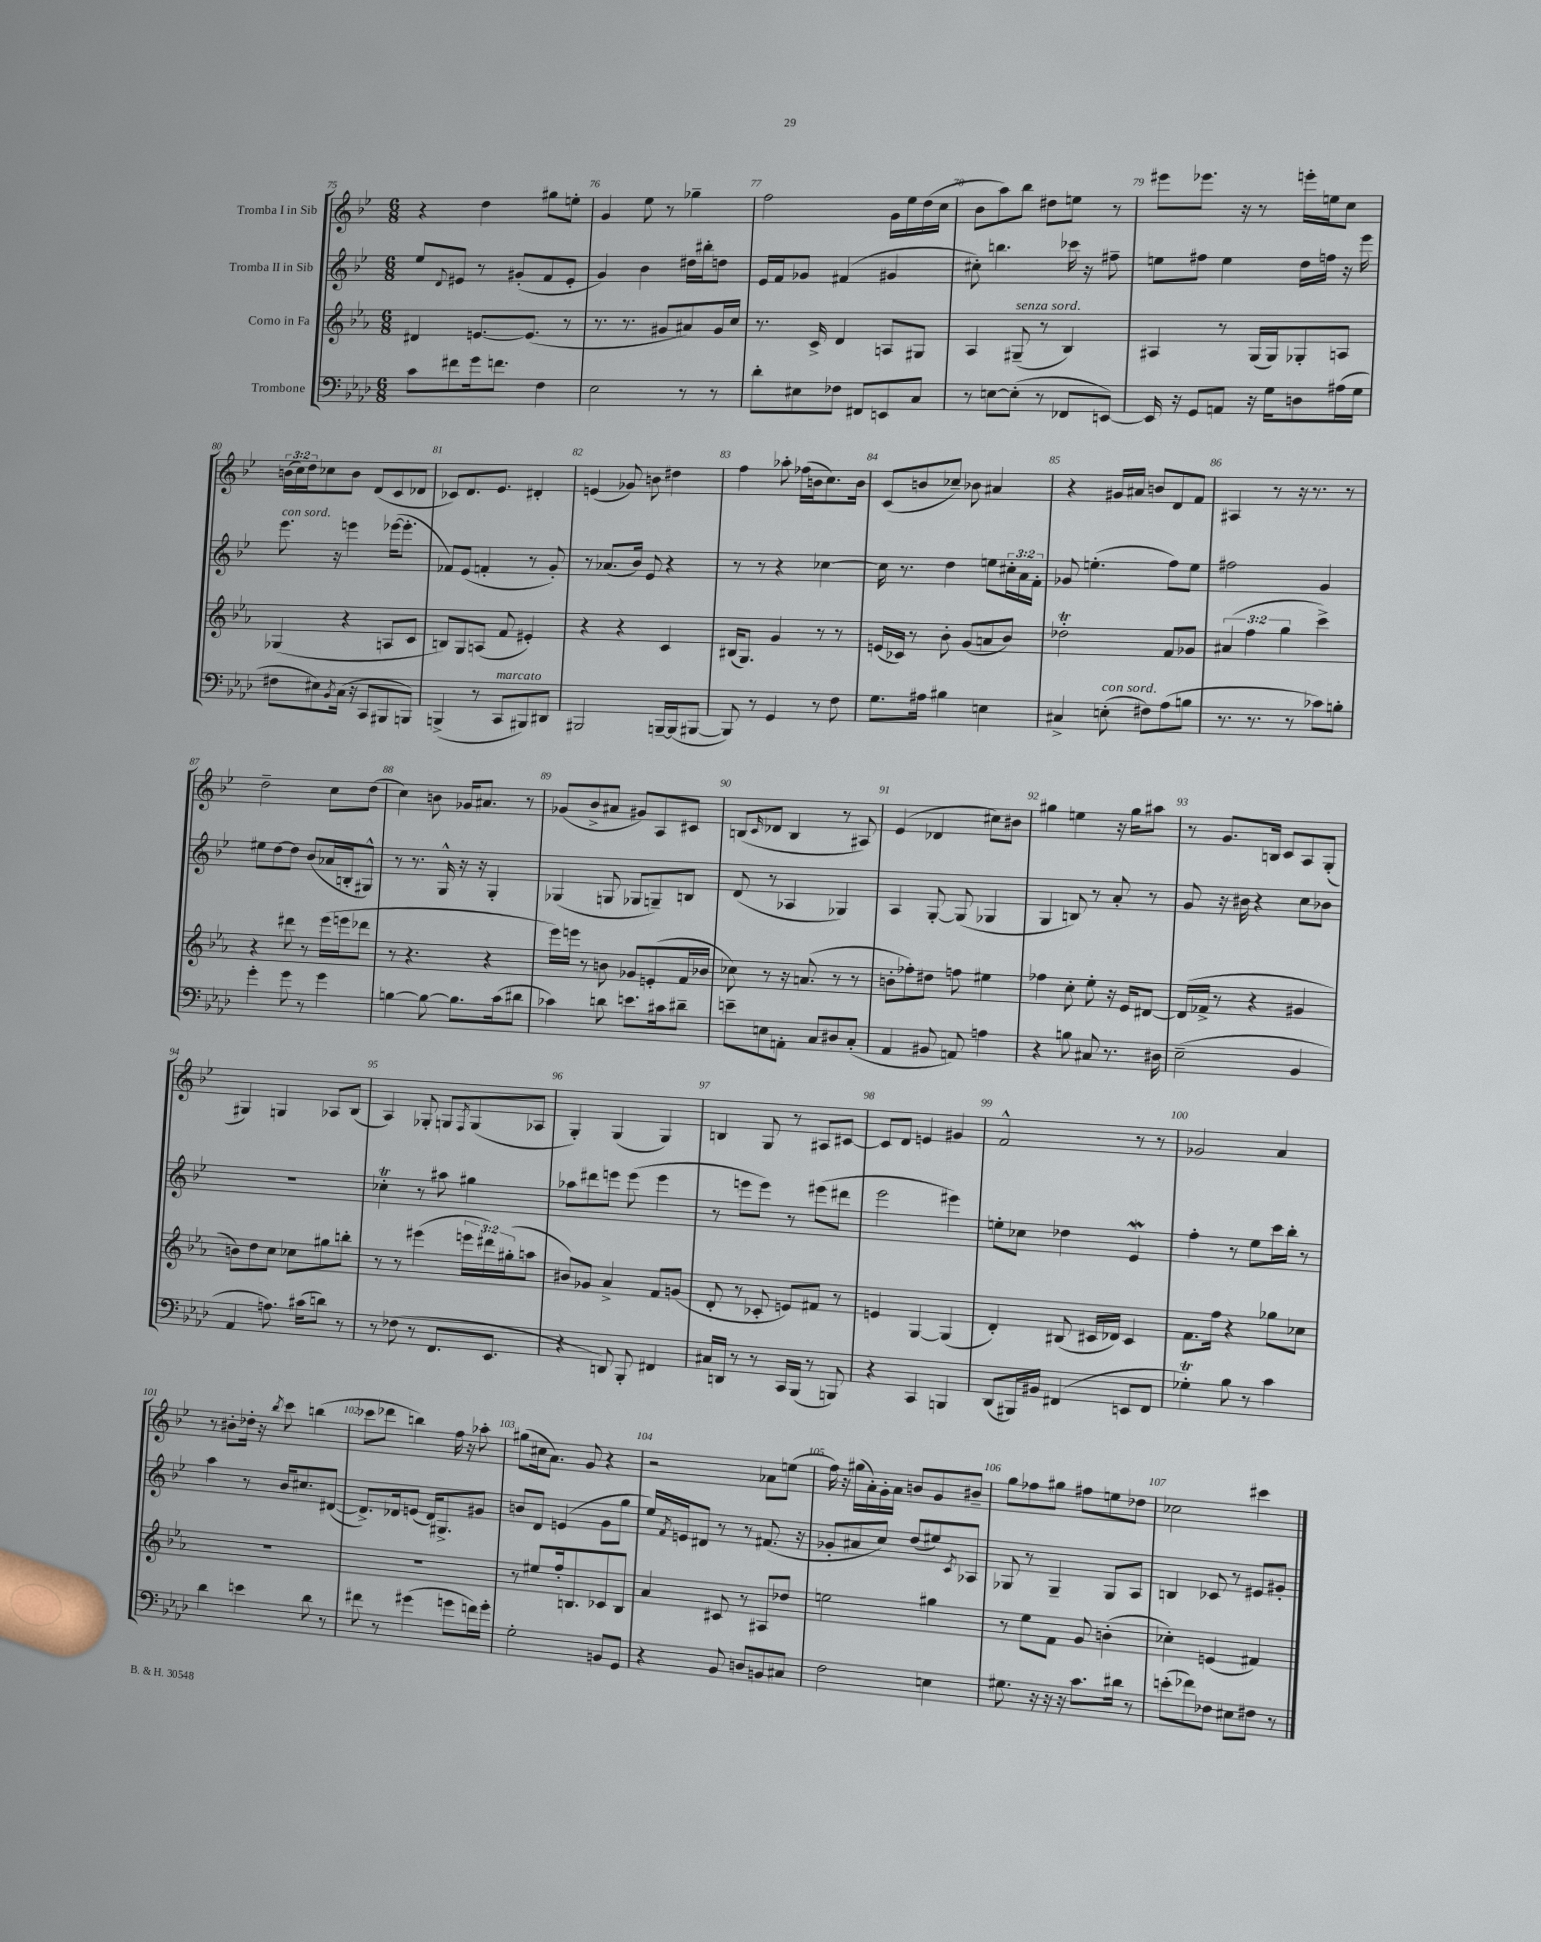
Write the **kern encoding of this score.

**kern	**kern	**kern	**kern
*part4	*part3	*part2	*part1
*staff4	*staff3	*staff2	*staff1
*I"Trombone	*I"Corno in Fa	*I"Tromba II in Sib	*I"Tromba I in Sib
*clefF4	*clefG2	*clefG2	*clefG2
*k[b-e-a-d-]	*k[b-e-a-]	*k[b-e-]	*k[b-e-]
*M6/8	*M6/8	*M6/8	*M6/8
=75	=75	=75	=75
8c\L	4d#X/	8ee-/L	4r
.	.	8qqd/	.
8f#X\	.	8e#X/J	.
16g\k	[8.en/L	8r	4dd\
8.fn\J	.	.	.
.	.	(8g#X'/L	.
.	(8.e/J]	.	.
4F\	.	8f/	8gg#X\L
.	8r	8e#'/J	8een'\J
=76	=76	=76	=76
2E-\	8.r	4g/)	4g/
.	8.r	.	.
.	.	4b-\	8ee-\
.	8g#X/L	.	8r
8r	8a#X/)	16dd#X\LL	4gg-X~\
.	.	16bb#X'\J	.
8r	16g#/L	8ddn\J	.
.	16cc/JJ	.	.
=77	=77	=77	=77
8d-'\L	8.r	16e-/LL	2ff\
.	.	16f/J	.
8E#X\	.	8g-X/J	.
.	16c^/	.	.
8F-X\J	4d/	(4f#X/	.
8FF#X/L	.	.	.
8EEn/	8An/L	4g#X/	16g\LL
.	.	.	16ee-\
8C/J	8G#X/J	.	(16dd\
.	.	.	16cc\JJ
=78	=78	=78	=78
8r	4A-/	8cc#X'\)	8b-\L
[8En\L	.	4.bbn\	8aa\)
!	!LO:TX:a:i:t=senza sord.	!	!
(8E'\J]	(8G#X~/	.	8bb-\J
8r	8r	.	8dd#X\L
8FF-X/L	4B-/)	16ccc-X\	8een\J
.	.	16r	.
[8EEn/J)	.	8ff#X~\	8r
=79	=79	=79	=79
16EE/]	4A#X/	8een\L	8eee#X\L
16r	.	.	.
8GG/L	.	8ff#X\J	8.eee-X\J
8AAn/J	8r	4ee\	.
.	.	.	16r
16r	(16G/LL	.	8r
16G\KL	16G/J)	.	.
8Dn\	8G-X'/	16dd\LL	16eeen'\LL
.	.	16ffn\JJ	16een\J
(16A#X\L	8An/J	16r	8cc\J
16G\JJ	.	16eee-\	.
!!LO:LB:g=z
=80	=80	=80	=80
!	!	!LO:TX:a:i:t=con sord.	!
8F#X\L	(4G-X/	8.eee-\	(24bn\LL
.	.	.	24cc\)
.	.	.	24dd\J
8E#X\)	.	.	8cc-X\
.	.	16r	.
8qBB-/	.	.	.
(16C\Jk	4r	4eeen\	8b\J
16r	.	.	.
8CC/L	.	.	(8d/L
8BBB#X/	8An/L	([16eee-X\KL	8c/
.	.	8.eee-'\J]	.
8BBBn/J)	8c/J	.	8d-X/J
=81	=81	=81	=81
(4BBBn^/	8Bn/L)	8f-X/L)	8c-X/L)
.	8G/	(8e-/J	8.d/
8r	(8An/J	4fn'/	.
.	.	.	8.e-/J
!LO:TX:a:i:t=marcato	!	!	!
8CC/L	8f/	.	.
8BBB#X/)	4e#X'/)	8r	4d#X'/
8DD#X/J	.	8g'/)	.
=82	=82	=82	=82
2BBB#X/	4r	8r	(4en/
.	.	(8.a-X/L	.
.	4r	.	8g-X/)
.	.	16b-/Jk)	.
.	.	8e-/	8bn\
[16BBBn~/LL	4c/	4r	4dd#X\
(16BBB/J]	.	.	.
[8BBB#X/J	.	.	.
=83	=83	=83	=83
8BBB#/])	(16B#X/KL	8r	4ff\
.	8.G/J)	.	.
8r	.	8r	.
4GG/	4g/	4r	8aa-X'\
.	.	.	(16ff-X\LL
.	.	.	16bn\J
8r	8r	[4cc-X\	8.cc\)
8F\	8r	.	.
.	.	.	16b\Jk
=84	=84	=84	=84
8.G\L	(16en/LL	16cc-\]	(8c/L
.	16c-X/JJ)	8.r	.
.	8r	.	8bn/
16A#X\Jk	.	.	.
4B#X\	8b-'\	4dd\	8cc-X~/J)
.	(8g/L	.	8b-X\
4En\	8an/	8een\L	4a#X/
.	8b-/J)	24cc#X'\L	.
.	.	24a\	.
.	.	24f'\JJ	.
=85	=85	=85	=85
4C#X^/	2dd-XT'\	8g-X/	4r
.	.	(4.een'\	.
!LO:TX:a:i:t=con sord.	!	!	!
(8En'\	.	.	16g#X/LL
.	.	.	16a#X/JJ
8F#X\L)	.	.	8bn/L
(8A-\	8f/L	8ff\L)	8d/
8Bn\J	8g-X/J	8ee\J	8f/J
=86	=86	=86	=86
8.r	(6a#X/	2ff#X\	4A#X/
.	6ff\	.	.
8.r	.	.	.
.	.	.	8r
.	6gg\	.	.
8r	.	.	16r
.	.	.	8.r
8c-X\L)	4ccc^\)	4g/	.
8Bn'\J	.	.	8r
!!LO:LB:g=z
=87	=87	=87	=87
4g'\	4r	8ee#X\L	2dd~\
.	.	[8dd\	.
8g\	8ddd#X\	8dd\J]	.
8r	8r	(8b-/L	.
4g\	(16eee-\LL	16a-X/L	8cc\L
.	16eeen\J	16Bn'/J	.
.	8ddd-X\J	8G#X^^/J)	(8dd\J
=88	=88	=88	=88
[4Bn\	8r	8r	4cc\)
.	4.r	8.r	.
8B\_	.	.	8bn\
.	.	16G^^/	.
8.B\L]	.	16r	16g-X/KL
.	.	16r	8.a#X/J
.	4r	4G'/	.
(16c\k	.	.	.
8d#X\J	.	.	8r
=89	=89	=89	=89
4c-X\)	16eee-\LL)	(4G-X/	(8g-X/L
.	16eeen\JJ	.	.
.	8r	.	8b-^/
8dn\	8bn\	8Gn/	8a#X/J
8.en\L	8g-X/L	8G-X/L	8g#X/L)
.	(8en'/	8Gn~/)	8A/
16c#X\k	.	.	.
8d#X~\J	16f/L	8Bn/J	8c#X/J
.	16b-X/JJ	.	.
=90	=90	=90	=90
8en~\L	8cc-X\)	(8d/	(8Bn/L
.	.	.	16qqc/
8En\	8r	8r	8d-X/J
8AAn'\J	16r	4A-X/	4B/
.	(8.an/	.	.
8C/L	.	.	.
8D#X/	8r	4G-X/)	8r
(8C'/J	8r	.	8A#X/)
=91	=91	=91	=91
4AA-/	8bn'\L	4A/	(4e-/
.	8ff-X'\)	.	.
8BB#X/	8dd#X\J	[8G'/	4d-X/
8AAn/)	8ffn\	(8G/]	.
4An\	4ee#X\	4G-X/	8cc#X\L)
.	.	.	8b#X\J
=92	=92	=92	=92
4r	4ff-X\	4G/	4gg#X\
8Bn\	8cc'\	8Bn/)	4een\
8C#X/	8ee-'\	8r	.
8.r	16r	8a'/	16r
.	16e-/KL	.	16gg#\KL
.	[8d#X/J	8r	8aa#X\J
16D#X\	.	.	.
=93	=93	=93	=93
(2E-~\	(16d#/LL]	8g/	8r
.	16f-X^/JJ	.	.
.	8r	16r	8.g/L
.	.	16b#X\	.
.	4r	4r	.
.	.	.	16Bn/Jk
.	.	.	8c/L
4BB-/	4g#X/	8cc\L	8A/
.	.	8b-X\J	(8G'/J
!!LO:LB:g=z
=94	=94	=94	=94
4AA-/	8bn\L)	2.r	4G#X/)
.	8dd\	.	.
8.An\)	8cc\J	.	4Gn/
.	8cc-X\L	.	.
(16c#X\KL	.	.	.
8dn\J)	8gg#X\	.	8A-X/L
8r	8bbn'\J	.	(8B-/J
=95	=95	=95	=95
8r	8r	4cc-XT'\	4A/)
(8F-X\	8r	.	.
8r	(4eee#X\	8r	8G-X'/
8.FF/L	.	8aa#X\	8Gn/L
.	.	.	8qF/
.	24eeen\LL	4gg#X\	(8G/
.	24ddd#X\)	.	.
8.EE-/J	.	.	.
.	(24gg#X'\J	.	.
.	8aan\J	.	8A-X/J
=96	=96	=96	=96
4r	8b#X/L)	8aa-X\L	4G'/)
.	8g-X/J	8ddd#X\	.
8DDn/)	4a-^/	8eeen\J	(4G/
8BBB-'/	.	(8eee\	.
4FF#X/	8f/L	4eee\	4G/)
.	(8gn/J	.	.
=97	=97	=97	=97
16C#X/LL	8d'/	8r	4Bn/
16DDn/JJ	.	.	.
8r	8r	8eeen\L	.
8r	8c-X'/	8eee\J)	8G/
16CC/LL	8en/L)	8r	8r
(16BBB-/JJ	.	.	.
8r	8f#X/J	(8eee#X\L	8A#X/L
8BBBn/)	8r	8ddd#X\J	[8c#X/J
=98	=98	=98	=98
4r	4en/	2eee-\	8c#/L]
.	.	.	8d/J
4CC/	[4G/	.	4en/
4BBBn/	(4G/]	4eee#X\)	4g#X/
=99	=99	=99	=99
(8DD-/L	4d'/)	8een'\L	2f^^/
16BBB#X/L)	.	8cc-X\J	.
16BB#X/JJ	.	.	.
(4FF#X/	(8B#X/	4dd-X\	.
.	16c#X/LL	.	.
.	16d-X/JJ)	.	.
8EEn/L	4c#/	4e-w/	8r
8FF#/J	.	.	8r
=100	=100	=100	=100
4G-XT'\)	8.f\L	4ff'\	2g-X/
.	16ff\Jk	.	.
8B-\	4r	8r	.
8r	.	8ee-\L	.
4c\	8gg-X\L	16ccc\L	4a/
.	.	16bb-'\JJ	.
.	8cc-X\J	8r	.
!!LO:LB:g=z
=101	=101	=101	=101
4d-\	2.r	4aa\	8r
.	.	.	8b#X'\L
4en\	.	8r	16dd-X'\Jk
.	.	.	16r
.	.	.	8qbb-/
.	.	16b-/KL	8ccc\
.	.	8.cc#X/	.
8d-\	.	.	(4bbn\
8r	.	([8d#X/J	.
=102	=102	=102	=102
8f#X\	2.r	8.d#^/L])	8ccc-X\L
8r	.	.	8ddd-X\J
.	.	16d-X/k	.
(4g#X\	.	(8en/J	4bbn\)
.	.	16d-/KL)	.
.	.	8.G#X^/	.
8gn\L	.	.	16ff\
.	.	.	16r
16fn\L)	.	8g#X/J	8aa-X'\
16g'\JJ	.	.	.
=103	=103	=103	=103
2G'\	8r	8bn/L	(8gg#X\L
.	8ee#X/L	8d/J	16cc#X\k
.	.	.	8.a\J)
.	16ff'/k	(4en/	.
.	8.Bn/	.	.
.	.	.	8g/
8BBn/L	8c-X/	8g\L	4r
8GG/J	8B/J	8gg\J	.
=104	=104	=104	=104
4r	4a-/	16ee-/LL)	2r
.	.	8qf/	.
.	.	16en/J	.
.	.	8d#X/J	.
8BB-/	8c#X/	8r	.
8Dn/L	8r	8r	.
8BBn/	8A#X/L	(8.f#X/	8a-X\L
8C#X/J	8dd-X/J	.	(8een\J
.	.	16r	.
=105	=105	=105	=105
2F\	2een\	8g-X'/L	16ff\)
.	.	.	16r
.	.	8a#X/	(16gg#X\LL
.	.	.	16a'\)
.	.	8cc/J)	16g'\
.	.	.	16a\JJ
.	.	(8dd/L	8bn/L
4En\	4gg#X\	8ee#X/)	8g/
.	.	8qc/	.
.	.	8A-X/J	8b#X~/J
=106	=106	=106	=106
8.G#X\	8r	8G-X/	8gg\L
.	8ee-\L	8r	8ff-X\
16r	.	.	.
16r	8f\J	4G-~/	8gg#X\J
16r	.	.	.
8.c\L	8g/	.	8ff#X\L
.	(4bn'\	8G-/L	8een\
16d#X\Jk	.	.	.
8r	.	8A/J	8dd-X\J
=107	=107	=107	=107
(8en'\L	4cc-X'\)	4Bn/	2cc-X\
8f-X\)	.	.	.
8F-X\J	(4en/	8c-X/	.
8E#X\L	.	8r	.
8F#X\J	4f#X/)	8e#X/L	4ccc#X\
8r	.	8g#X'/J	.
==	==	==	==
*-	*-	*-	*-
